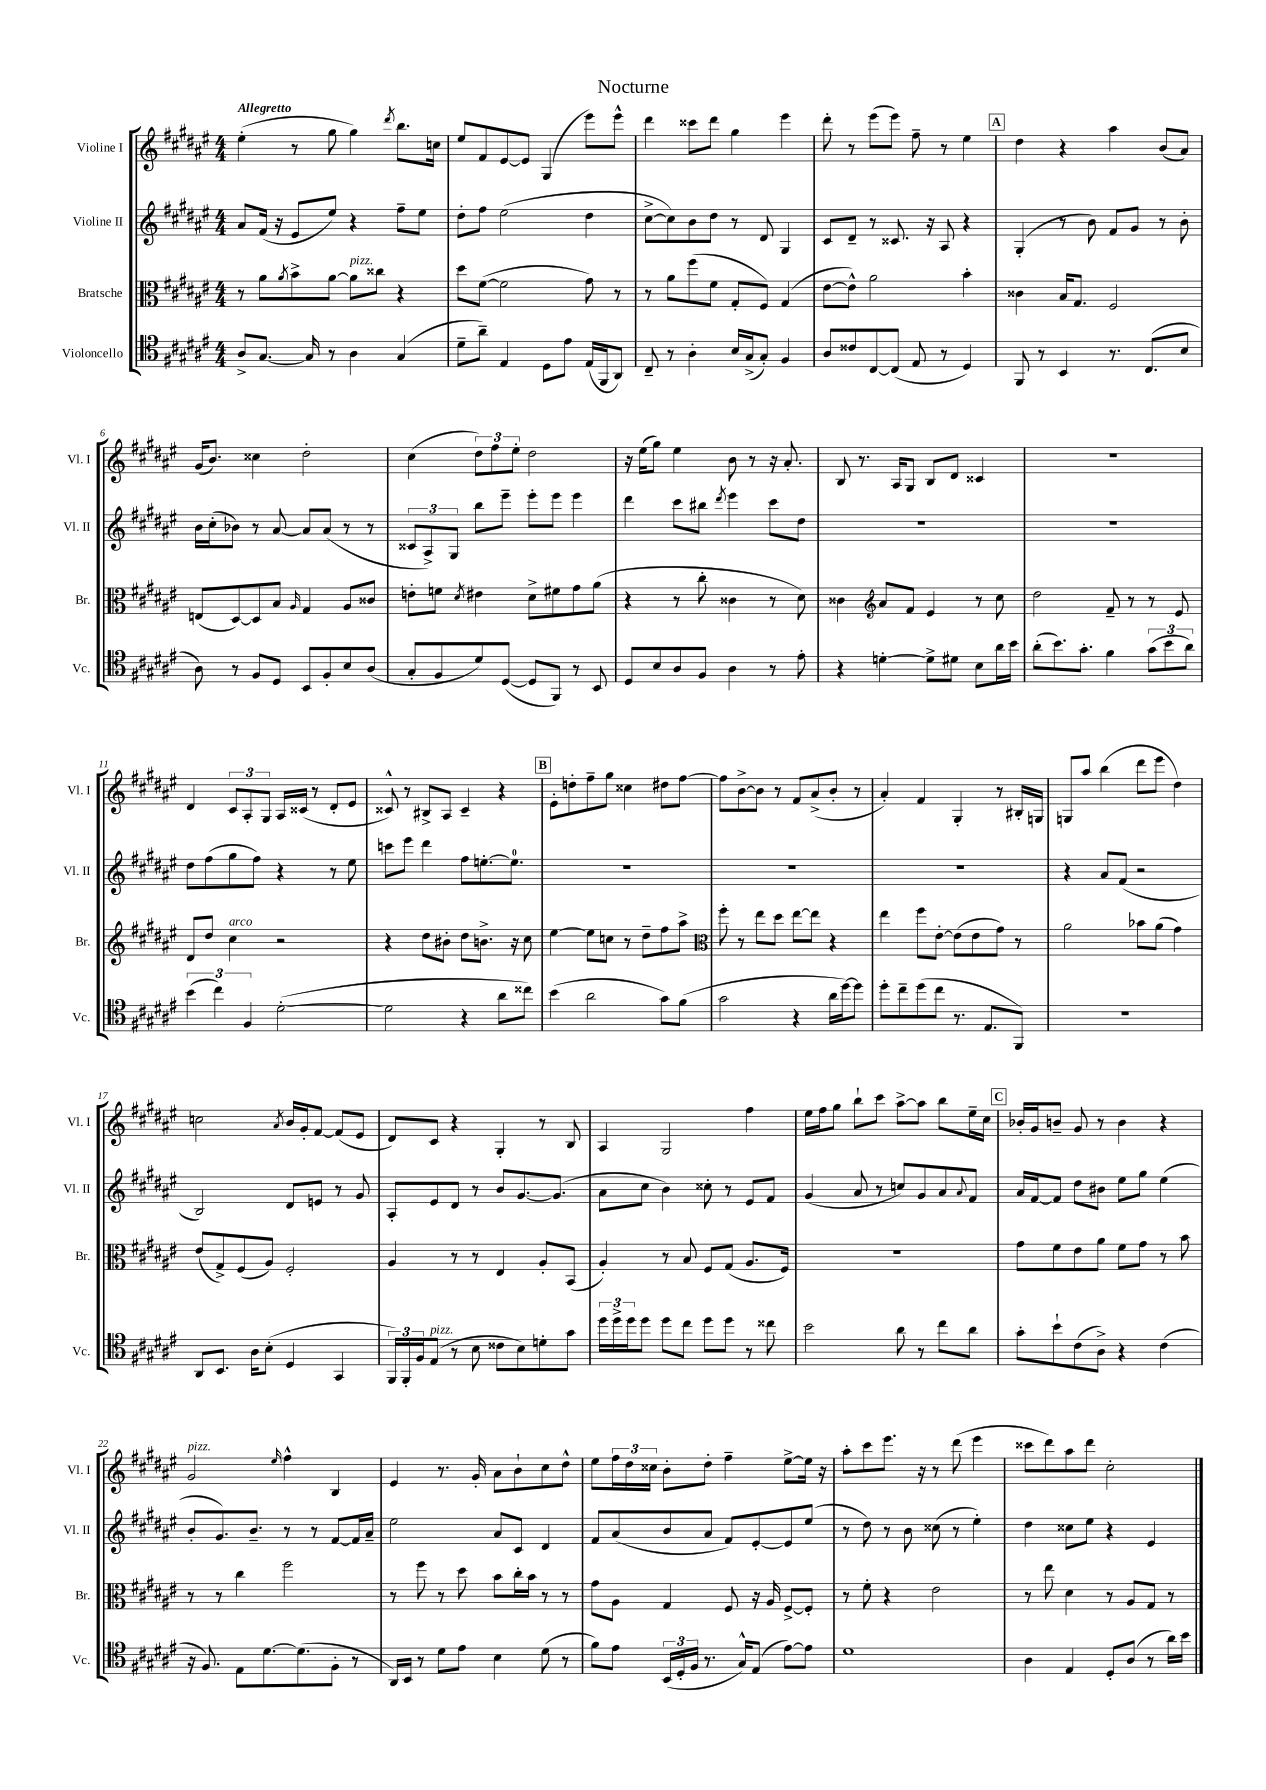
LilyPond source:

\header { title = "Nocturne" }
<<
\new StaffGroup <<
\new Staff = "s0" \with { instrumentName = "Violine I" shortInstrumentName = "Vl. I" } {
    \clef treble \key fis \major \numericTimeSignature \time 4/4 \tempo "Allegretto"
    eis''4-.( r8 gis''8 gis''4) \acciaccatura { dis'''8 } b''8. c''16 |
    eis''8 fis'8 eis'8~ eis'8 gis4( eis'''8) eis'''8-^ |
    dis'''4 cisis'''8 dis'''8 gis''4 eis'''4 |
    dis'''8-. r8 eis'''8( eis'''8) fis''8-- r8 eis''4 |
    \mark \markup { \box "A" } dis''4 r4 ais''4 b'8( ais'8) |
    gis'16( b'8.) cisis''4 dis''2-. |
    cis''4( \tuplet 3/2 { dis''8) fis''8 eis''8-. } dis''2 |
    r16 eis''16( gis''8) eis''4 b'8 r8 r16 ais'8.-. |
    b8 r8. ais16 gis8 b8 dis'8 cisis'4 |
    R1 |
    dis'4 \tuplet 3/2 { cis'8 ais8-. gis8 } ais16 cisis'16( r8 dis'8-. eis'8 |
    cisis'8-^) r8 bis8-> ais8 cisis'4-- r4 |
    \mark \markup { \box "B" } eis'8-. d''8-. fis''8-- gis''8 cisis''4 dis''8 fis''8~ |
    fis''8 b'8~-> b'8 r8 fis'8 ais'8->( b'8-. r8 |
    ais'4-.) fis'4 gis4-. r8 bis16-. g16 |
    g8 ais''8 b''4( dis'''8 eis'''8 dis''4) |
    c''2 \acciaccatura { ais'8 } b'16 gis'16-. fis'8~ fis'8( eis'8 |
    dis'8) cis'8 r4 gis4-. r8 b8 |
    ais4 gis2 fis''4 |
    eis''16 fis''16 gis''8 b''8-! cis'''8 ais''8~-> ais''8 b''8 eis''16-- cis''16 |
    \mark \markup { \box "C" } bes'16-. gis'16 b'8-- gis'8 r8 b'4 r4 |
    gis'2^\markup { \italic "pizz." } \grace { eis''16 } fis''4-^ b4 |
    eis'4 r8. gis'16-. ais'8 b'8-! cis''8 dis''8-^ |
    eis''8 \tuplet 3/2 { fis''16 dis''16 cisis''16 } b'8-. dis''8-. fis''4-- eis''8~-> eis''16 r16 |
    ais''8-. cis'''8 eis'''8. r16 r8 dis'''8( eis'''4 |
    cisis'''8 dis'''8) ais''8 dis'''8 cis''2-. \bar "|." |
}
\new Staff = "s1" \with { instrumentName = "Violine II" shortInstrumentName = "Vl. II" } {
    \clef treble \key fis \major \numericTimeSignature \time 4/4
    ais'8 fis'16( r16 eis'8 eis''8) r4 fis''8-- eis''8 |
    dis''8-. fis''8 eis''2( dis''4 |
    cis''8~-> cis''8) b'8 dis''8 r8 dis'8 gis4 |
    cis'8 dis'8-- r8 cisis'8. r16 ais8 r4 |
    \mark \markup { \box "A" } gis4-.( r8 b'8) fis'8 gis'8 r8 b'8-. |
    b'16 cis''16-.( bes'8) r8 ais'8~ ais'8 ais'8( r8 r8 |
    \tuplet 3/2 { cisis'8 ais8->) gis8 } b''8 eis'''8-- eis'''8-. eis'''8 eis'''4 |
    dis'''4 cis'''8 bis''8 \acciaccatura { dis'''8 } eis'''4 cis'''8 dis''8 |
    R1 |
    R1 |
    dis''8 fis''8( gis''8 fis''8) r4 r8 eis''8 |
    c'''8 eis'''8 dis'''4 fis''8 e''8.~-. e''8.-0 |
    \mark \markup { \box "B" } R1 |
    R1 |
    R1 |
    r4 ais'8 fis'8( r2 |
    b2) dis'8 e'8 r8 gis'8 |
    ais8-. eis'8 dis'8 r8 b'8 gis'8.~ gis'8.( |
    ais'8 cis''8 b'4) cisis''8-. r8 eis'8 fis'8 |
    gis'4( ais'8 r8 c''8) gis'8 ais'8 \appoggiatura { ais'8 } fis'8 |
    \mark \markup { \box "C" } ais'16 fis'16~ fis'8 dis''8 bis'8 eis''8 gis''8 eis''4( |
    b'8-. gis'8.) b'8.-- r8 r8 fis'8~ fis'16 ais'16-- |
    eis''2 ais'8 cis'8 dis'4 |
    fis'8 ais'8( b'8 ais'8 fis'8) eis'8~-. eis'8 eis''8( |
    r8 dis''8) r8 b'8 cisis''8( r8 eis''4-.) |
    dis''4 cisis''8 eis''8 r4 eis'4 \bar "|." |
}
\new Staff = "s2" \with { instrumentName = "Bratsche" shortInstrumentName = "Br." } {
    \clef alto \key fis \major \numericTimeSignature \time 4/4
    r8 ais'8 \acciaccatura { ais'8 } b'8-> ais'8~ ais'8^\markup { \italic "pizz." } cisis''8 r4 |
    dis''8 fis'8~( fis'2 gis'8) r8 |
    r8 ais'8 fis''8( fis'8 gis8-. fis8) gis4( |
    eis'8~ eis'8-^) ais'2 b'4-. |
    \mark \markup { \box "A" } cisis'4 b16 gis8. fis2 |
    e8( dis8~) dis8 b8 \grace { ais16 } gis4 ais8 cisis'8 |
    e'8-. f'8 \acciaccatura { dis'8 } eis'4 dis'8-> fis'8 gis'8 ais'8( |
    r4 r8 cis''8-. cisis'4 r8 dis'8) |
    cisis'4 \clef treble ais'8 fis'8 eis'4 r8 cis''8 |
    dis''2 fis'8-- r8 r8 eis'8 |
    dis'8 dis''8 cis''4^\markup { \italic "arco" } r2 |
    r4 dis''8 bis'8-. dis''8 b'8.-> r16 cis''8 |
    \mark \markup { \box "B" } eis''4~ eis''8 c''8 r8 dis''8-- fis''8 ais''8-> |
    \clef alto fis''8-. r8 eis''8 dis''8 eis''8~ eis''8 r4 |
    eis''4 fis''8 eis'8~-. eis'8( eis'8 gis'8) r8 |
    ais'2 bes'8 ais'8( gis'4) |
    eis'8( gis8->) fis8( ais8) fis2-. |
    ais4 r8 r8 eis4 ais8-. b,8( |
    ais4-.) r8 b8 fis8 gis8( ais8. fis16) |
    R1 |
    \mark \markup { \box "C" } gis'8 fis'8 eis'8 ais'8 fis'8 gis'8 r8 b'8 |
    r8 r8 cis''4 fis''2 |
    r8 fis''8 r8 dis''8 b'8 cis''16-. b'16 r8 r8 |
    gis'8 ais8 gis4 fis8 r16 ais16 fis8~-> fis8-. |
    r8 fis'8-. r4 eis'2 |
    r8 eis''8 dis'4 r8 ais8 gis8 r8 \bar "|." |
}
\new Staff = "s3" \with { instrumentName = "Violoncello" shortInstrumentName = "Vc." } {
    \clef tenor \key fis \major \numericTimeSignature \time 4/4
    ais8-> gis8.~ gis16 r8 ais4 gis4( |
    dis'8-- ais'8--) eis4 dis8 eis'8 eis16( fis,16 ais,8) |
    cis8-- r8 ais4-. b16 gis16->( gis8-.) fis4 |
    ais8 cisis'8 cis8~ cis8( eis8 r8 dis4) |
    \mark \markup { \box "A" } fis,8 r8 b,4 r8. cis8.( b8 |
    ais8) r8 fis8 dis8 b,8 fis8-. b8 ais8( |
    gis8-. fis8 dis'8) dis8~( dis8 fis,8) r8 b,8 |
    dis8 b8 ais8 fis8 ais4 r8 eis'8-. |
    r4 d'4~-. d'8-> dis'8 b8 ais'16 b'16 |
    ais'8-.( b'8.) gis'8.-. fis'4 \tuplet 3/2 { gis'8( b'8 ais'8) } |
    \tuplet 3/2 { b'4( cis''4) fis4 } dis'2~-.( |
    dis'2 r4 ais'8 cisis''8) |
    \mark \markup { \box "B" } b'4( ais'2 gis'8) fis'8( |
    gis'2 r4 ais'16 dis''16~) dis''8 |
    dis''8-. cis''8-- dis''8( cis''8 r8. eis8. fis,8) |
    R1 |
    ais,8 b,8. ais16 b8-.( dis4 gis,4 |
    \tuplet 3/2 { fis,16) fis,16-. fis16 } eis8^\markup { \italic "pizz." }( r8 b8 cisis'8 b8) d'8-. gis'8 |
    \tuplet 3/2 { dis''16 dis''16-> dis''16 } dis''8 dis''8 cis''8 dis''8 dis''8 r8 cisis''8 |
    b'2 ais'8 r8 cis''8 ais'8 |
    \mark \markup { \box "C" } gis'8-. b'8-! cis'8( ais8->) r4 cis'4( |
    r16 fis8.) eis8 dis'8.~ dis'8.( fis8-. r8 |
    ais,16) b,16 r8 dis'8 eis'8 b4 dis'8( r8 |
    fis'8) eis'8 \tuplet 3/2 { b,16( dis16-. fis16 } r8. gis16-^) eis8( eis'8~) eis'8 |
    dis'1 |
    ais4 eis4 dis8-. ais8( r8 ais'16) b'16 \bar "|." |
}
>>
>>
